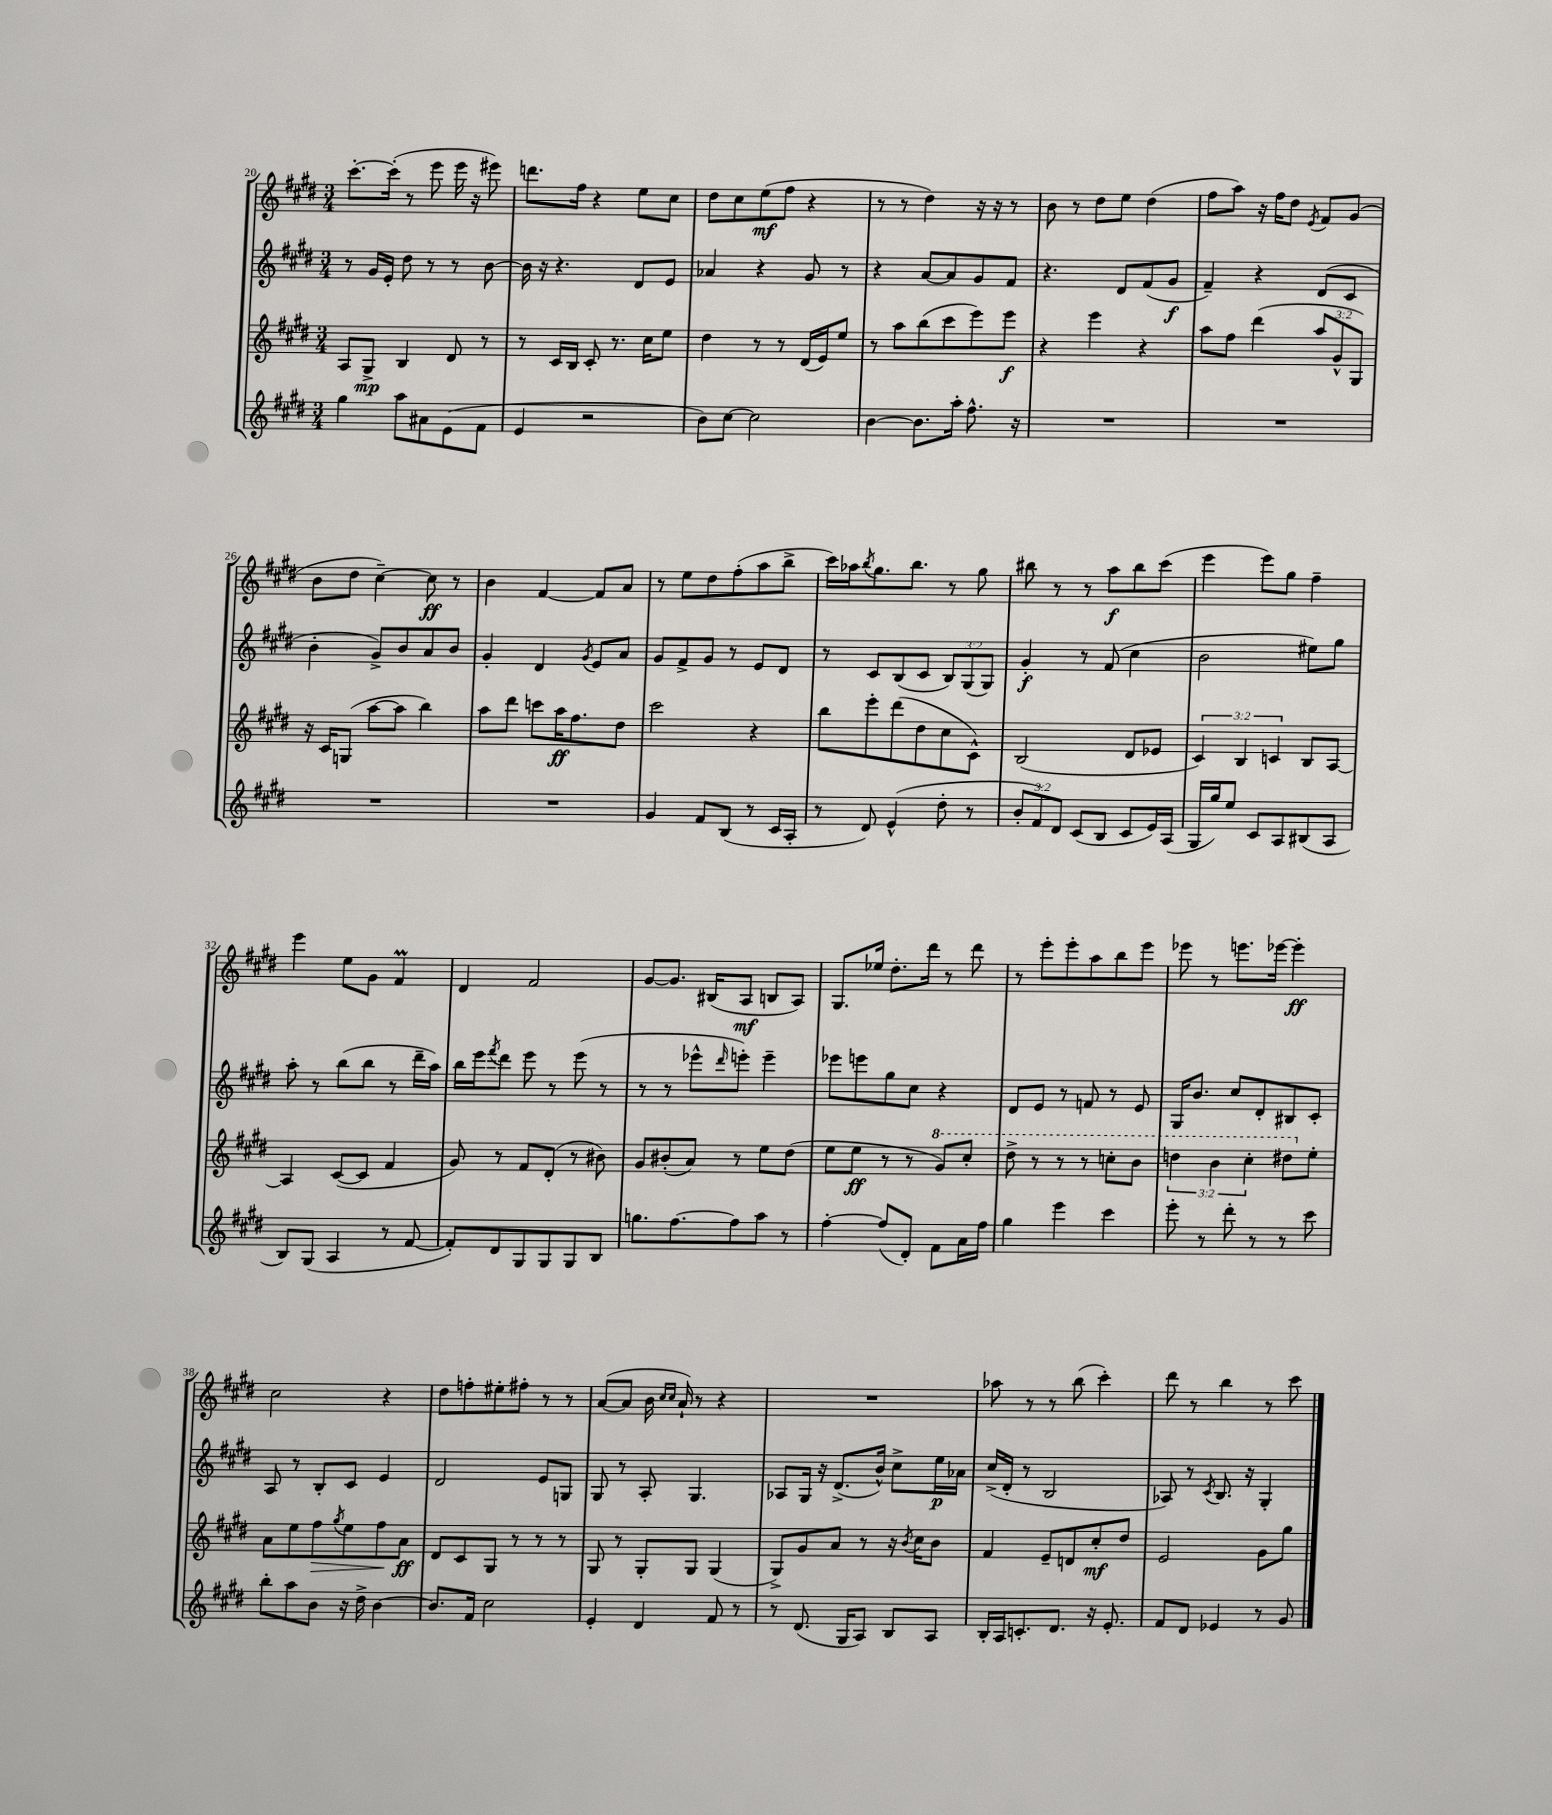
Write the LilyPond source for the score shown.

<<
\new StaffGroup <<
\new Staff = "s0" {
    \clef treble \key e \major \numericTimeSignature \time 3/4
    cis'''8.~-. cis'''16-.( r8 e'''8 e'''16 r16 eis'''8) |
    d'''8. fis''16 r4 e''8 cis''8 |
    dis''8 cis''8 e''8\mf( fis''8 r4 |
    r8 r8 dis''4) r16 r16 r8 |
    b'8 r8 dis''8 e''8 dis''4( |
    fis''8 a''8) r16 fis''16 dis''8 \acciaccatura { e'8 } fis'8 gis'8( |
    b'8 dis''8 cis''4~--) cis''8\ff r8 |
    b'4 fis'4~ fis'8 a'8 |
    r8 e''8 dis''8 fis''8-.( a''8 b''8-> |
    cis'''16) aes''16 \acciaccatura { b''8 } gis''8. b''8. r8 gis''8 |
    bis''8 r8 r8 a''8\f bis''8 cis'''8( |
    e'''4 e'''8) gis''8 fis''4-- |
    e'''4 e''8 gis'8 fis'4\prall |
    dis'4 fis'2 |
    gis'8~ gis'8. bis16( a8\mf b8 a8) |
    gis8. ees''16 dis''8.-. dis'''16 r8 dis'''8 |
    r8 e'''8-. e'''8-. a''8 b''8 e'''8 |
    ees'''8 r8 e'''8. ees'''16~ ees'''4-.\ff |
    cis''2 r4 |
    dis''8 f''8-. eis''8-. fis''8-. r8 r8 |
    a'8~( a'8 b'16 \grace { cis''16 cis''16 } a'16-!) r8 r4 |
    R2. |
    aes''8 r8 r8 b''8( cis'''4-.) |
    dis'''8 r8 b''4 r8 cis'''8 \bar "|." |
}
\new Staff = "s1" {
    \clef treble \key e \major \numericTimeSignature \time 3/4 \override Staff.TupletNumber.text = #tuplet-number::calc-fraction-text
    r8 gis'16 e'16-. dis''8 r8 r8 b'8~ |
    b'16 r16 r4. dis'8 e'8 |
    aes'4 r4 gis'8 r8 |
    r4 a'8~ a'8 gis'8 fis'8 |
    r4. dis'8 fis'8( gis'8\f |
    fis'4--) r4 dis'8( cis'8 |
    b'4-. gis'8->) b'8 a'8 b'8 |
    gis'4-. dis'4 \acciaccatura { gis'8 } e'8 a'8 |
    gis'8 fis'8-> gis'8 r8 e'8 dis'8 |
    r8 cis'8 b8( cis'8 \tuplet 3/2 { b8) gis8( gis8) } |
    gis'4-.\f r8 fis'8( cis''4 |
    b'2 eis''8) gis''8 |
    a''8-. r8 b''8( b''8 r8 dis'''16-- a''16) |
    b''16 e'''16 \acciaccatura { fis'''8 } dis'''8 e'''8 r8 e'''8( r8 |
    r8 r8 ees'''8-^ \grace { dis'''16 } e'''8-.) e'''4-- |
    ees'''8 e'''8 gis''8 cis''8 r4 |
    dis'8 e'8 r8 f'8 r8 e'8 |
    gis16 b'8. cis''8 dis'8-. bis8 cis'8-. |
    a8 r8 b8-. cis'8 e'4 |
    dis'2 e'8 g8 |
    gis8 r8 a8-. gis4. |
    aes8 gis16 r16 dis'8.->( b'16-^) cis''8-> e''16\p aes'16 |
    cis''16->( dis'16-. r8 b2 |
    aes8) r8 \acciaccatura { cis'8 } b8. r16 gis4-. \bar "|." |
}
\new Staff = "s2" {
    \clef treble \key e \major \numericTimeSignature \time 3/4 \override Staff.TupletNumber.text = #tuplet-number::calc-fraction-text
    a8 gis8->\mp b4 dis'8 r8 |
    r8 cis'16 b16 cis'8-. r8. cis''16 e''8 |
    dis''4 r8 r8 dis'16( e'16) e''8 |
    r8 a''8 b''8( cis'''8 e'''8) e'''8\f |
    r4 e'''4 r4 |
    a''8 fis''8 dis'''4( \tuplet 3/2 { a''8 gis'8-^ gis8) } |
    r16 cis'16 g8( a''8~ a''8 b''4) |
    a''8 dis'''8 c'''8 a''16\ff fis''8. dis''8 |
    cis'''2 r4 |
    b''8 e'''8-. dis'''8( dis''8 cis''8 cis'8-^) |
    b2( dis'8 ees'8 |
    \tuplet 3/2 { cis'4) b4 c'4 } b8 a8~ |
    a4 cis'8~( cis'8 fis'4 |
    gis'8) r8 fis'8 dis'8-.( r8 bis'8) |
    gis'8 bis'8-.( a'8) r8 e''8 dis''8( |
    e''8 e''8\ff r8 r8 \ottava #1 gis''8) cis'''8-. |
    dis'''8-> r8 r8 r8 c'''8-. b''8 |
    \tuplet 3/2 { d'''4 b''4 cis'''4-. } dis'''8 \ottava #0 e''8-. |
    a'8 e''8 fis''8\> \acciaccatura { gis''8 } e''8 fis''8\! a'8\ff |
    dis'8 cis'8 gis8 r8 r8 r8 |
    gis8 r8 gis8-. gis8 gis4( |
    gis8->) gis'8 a'8 r8 r16 \acciaccatura { b'8 } cis''16 b'8 |
    fis'4 e'8-- d'8 cis''8-.\mf dis''8 |
    e'2 gis'8 gis''8 \bar "|." |
}
\new Staff = "s3" {
    \clef treble \key e \major \numericTimeSignature \time 3/4 \override Staff.TupletNumber.text = #tuplet-number::calc-fraction-text
    gis''4 a''8 ais'8 e'8( fis'8 |
    e'4 r2 |
    b'8) cis''8~ cis''2 |
    b'4~ b'8. a''16-. fis''8.-^ r16 |
    R2. |
    R2. |
    R2. |
    R2. |
    gis'4 fis'8 b8( r8 cis'16 a16-. |
    r8 dis'8) e'4-^( dis''8-. r8 |
    \tuplet 3/2 { b'8-. fis'8) dis'8 } cis'8( b8 cis'8 e'16) a16( |
    gis16 gis''16) e''8 cis'8 a8 bis8( a8 |
    b8) gis8( a4 r8 fis'8~ |
    fis'8-.) dis'8 gis8 gis8 gis8 b8 |
    g''8. fis''8.~ fis''8 a''8 r8 |
    fis''4~-. fis''8( dis'8-.) fis'8 a'16 fis''16 |
    gis''4 e'''4 cis'''4 |
    e'''8-. r8 dis'''8-. r8 r8 cis'''8 |
    b''8-. a''8 b'8 r16 dis''16-> b'4~ |
    b'8. fis'16 cis''2 |
    e'4-. dis'4 fis'8 r8 |
    r8 dis'8.( gis16 a8) b8 a8 |
    b16-. a16 c'8.-. dis'8. r16 e'8.-. |
    fis'8 dis'8 ees'4 r8 gis'8 \bar "|." |
}
>>
>>
\layout { \context { \Score currentBarNumber = #20 } }
